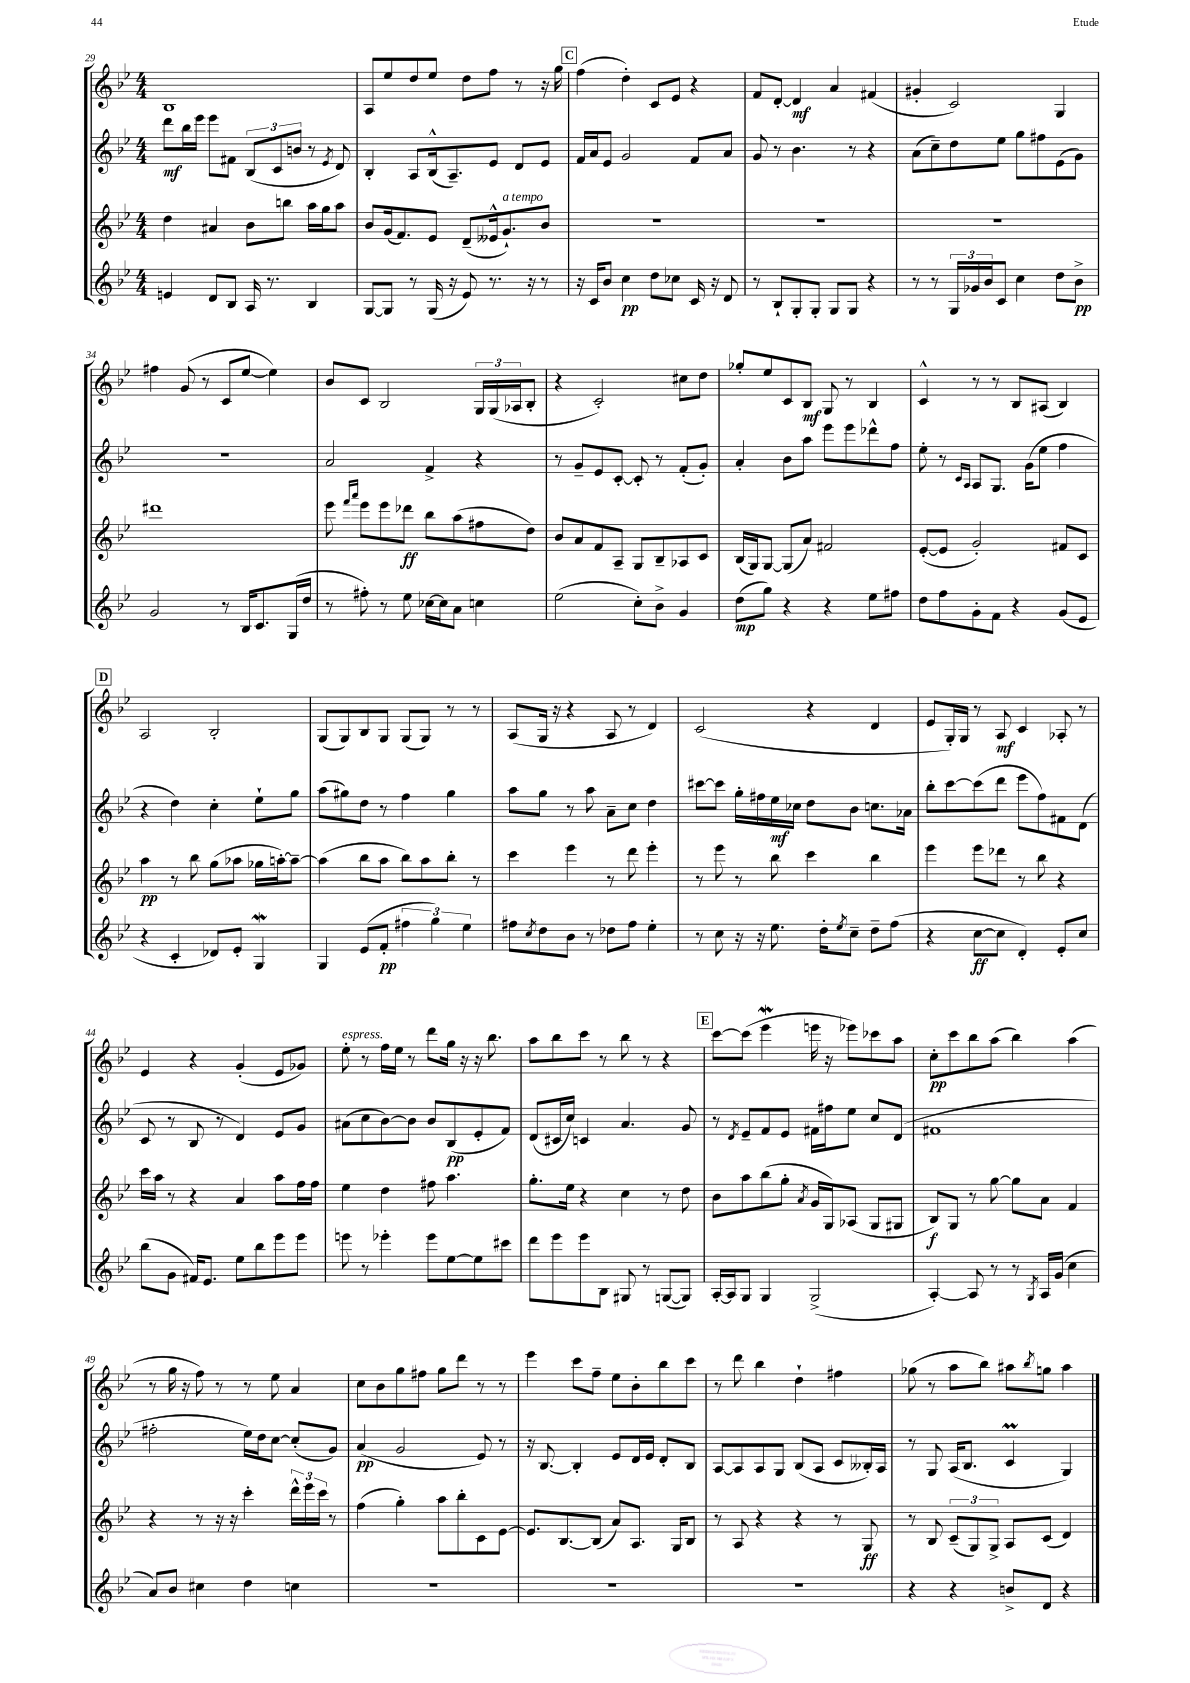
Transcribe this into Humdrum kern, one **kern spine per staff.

**kern	**kern	**kern	**kern
*staff4	*staff3	*staff2	*staff1
*clefG2	*clefG2	*clefG2	*clefG2
*k[b-e-]	*k[b-e-]	*k[b-e-]	*k[b-e-]
*M4/4	*M4/4	*M4/4	*M4/4
4e/	4dd\	8ddd\L	1B-
.	.	16bb-\L	.
.	.	16eee-\JJ	.
8d/L	4a#/	8eee-\L	.
8B-/J	.	8f#\J	.
16A/	8b-\L	(12B-/L	.
8.r	.	.	.
.	.	12c/	.
.	8bb\J	.	.
.	.	12b/J	.
4B-/	16aa\LL	8r	.
.	16gg\J	.	.
.	.	8qe-/	.
.	8aa\J	8d/)	.
=	=	=	=
[8G/L	8b-/L	4B-'/	8A/L
8G/]J	(16g/k	.	8ee-/
.	8.f/)	.	.
8r	.	8A/L	8dd/
(16G/	8e-/J	(16B-^^/k	8ee-/J
16r	.	8.A~/)	.
8e-/)	(8d~/L	.	8dd\L
8.r	16e--^^/k	8e-/J	8ff\J
.	8.g`/)	.	.
.	.	8d/L	8r
16r	.	.	.
8r	8b-/J	8e-/J	16r
.	.	.	16gg\
=	=	=	=
16r	1r	16f/LL	(4ff\
16c/LK	.	16a/J	.
8b-/J	.	8e-/J	.
4cc\	.	2g/	4dd'\)
8dd\L	.	.	8c/L
8cc-\J	.	.	8e-/J
16c/	.	8f/L	4r
16r	.	.	.
8d/	.	8a/J	.
=	=	=	=
8r	1r	8g/	8f/L
8B-`/L	.	8r	[8d'/J
8G'/	.	4.b-\	4d/]
8G'/J	.	.	.
8G/L	.	.	4a/
8G/J	.	8r	.
4r	.	4r	(4f#/
=	=	=	=
8r	1r	(8a\L	4g#'/
8r	.	8cc~\)	.
24G/LL	.	8dd\	2c/)
24g-/	.	.	.
24b-/J	.	.	.
8c/J	.	8ee-\J	.
4cc\	.	8gg\L	.
.	.	8ff#\	.
8dd\L	.	(8e-\	4G/
8b-^\J	.	8g\J)	.
=	=	=	=
2g/	1ddd#	1r	4ff#\
.	.	.	(8g/
.	.	.	8r
8r	.	.	8c/L
16B-/LK	.	.	[8ee-/J
8.c/	.	.	.
.	.	.	4ee-\])
(16G/L	.	.	.
16dd/JJ	.	.	.
=	=	=	=
8r	8eee-\	2a/	8b-/L
.	16qqfff/LL	.	.
.	16qqaaa/JJ	.	.
8ff#'\)	8eee-\L	.	8c/J
8r	8eee-\	.	2B-/
8ee-\	8ddd-\J	.	.
[16cc-\LL	8bb-\L	4f^/	.
16cc-\]J	.	.	.
8a\J	(8aa\	.	.
4cc\	8ff#\	4r	24G/LL
.	.	.	(24G/
.	.	.	24A-/J
.	8dd\J)	.	8B-'/J
=	=	=	=
(2ee-\	8b-/L	8r	4r
.	8a/	8g~/L	.
.	8f/	8e-/	2c'/)
.	8A~/J	[8c'/J	.
8cc'\L)	8G/L	8c'/]	.
8b-^\J	8B-~/	8r	.
4g/	8A-/	(8f'/L	8cc#\L
.	8c/J	8g'/J)	8dd\J
=	=	=	=
(8dd\L	(16B-/LL	4a'/	8gg-'/L
.	16G/J)	.	.
8gg\J)	[8G/J	.	8ee-/
4r	(8G/]L	8b-\L	8c/
.	8a/J)	8aa\J	8B-/J
4r	2f#/	8eee-\L	8G/
.	.	8eee-\	8r
8ee-\L	.	8ddd-^^\	4B-/
8ff#\J	.	8ff\J	.
=	=	=	=
8dd\L	([8e-'/L	8ee-'\	4c^^/
8ff\	8e-/]J	8r	.
.	.	16qqc/LL	.
.	.	16qqA/JJ	.
8g'\	2g'/)	8A/L	8r
8f\J	.	8.G/J	8r
4r	.	.	8B-/L
.	.	(16g\LK	.
.	.	8ee-\J	(8A#/J
(8g/L	8f#/L	4ff\	4B-/)
8e-/J	8c/J	.	.
=	=	=	=
4r	4aa\	4r	2A/
4c'/	8r	4dd\)	.
.	8bb-\	.	.
8d-/L)	(8gg\L	4cc'\	2B-'/
8e-'/J	8aa-\J	.	.
4G/	16gg-\LL	8ee-`\L	.
.	[16aa'\J)	.	.
.	8aa~\_J	8gg\J	.
=	=	=	=
4G/	(4aa\]	(8aa\L	(8G/L
.	.	8gg#\)	8G/)
(8e-/L	8bb-\L	8dd\J	8B-/
8f'/J	8aa\J	8r	8G/J
6ff#\	8bb-\L)	4ff\	(8G/L
.	8aa\	.	8G/J)
6gg\)	.	.	.
.	8bb-'\J	4gg#\	8r
6ee-\	.	.	.
.	8r	.	8r
=	=	=	=
8ff#\L	4ccc\	8aa\L	(8A/L
8qcc/	.	.	.
8dd\	.	8gg\J	16G/Jk
.	.	.	16r
8b-\J	4eee-\	8r	4r
8r	.	8aa\	.
8dd-\L	8r	8a~\L	8A/
8ff#\J	8ddd\	8cc\J	8r
4ee-'\	4eee-'\	4dd\	4d/)
=	=	=	=
8r	8r	[8ccc#\L	(2c/
8cc\	8eee-\	8ccc#\]J	.
16r	8r	16gg'\LL	.
16r	.	16ff#\	.
8.ee-\	8bb-\	16ee-\	.
.	.	16cc-\JJ	.
.	4ccc\	8dd\L	4r
16dd'\LK	.	.	.
8qee-/	.	.	.
8cc~\J	.	8b-\J	.
8dd~\L	4bb-\	8.cc\L	4d/
(8ff\J	.	.	.
.	.	16a-\Jk	.
=	=	=	=
4r	4eee-\	8bb-'\L	8e-/L
.	.	[8ccc\	16G'/L)
.	.	.	16G/JJ
[8cc\L	8eee-\L	(8ccc\]	8r
8cc\]J	8ddd-\J	8ddd\J	8A/
4d'/)	8r	8eee-\L	4c/
.	8bb-\	8ff\)	.
8e-'/L	4r	8f#\	8A-'/
8cc/J	.	(8d\J	8r
=	=	=	=
(8bb-\L	16ccc\LL	8c/	4e-/
.	16aa\JJ	.	.
8g\J	8r	8r	.
16f#/LK)	4r	8B-/	4r
8.e-/J	.	.	.
.	.	8r	.
8ee-\L	4a/	4d/)	(4g'/
8bb-\	.	.	.
8eee-\	8aa\L	8e-/L	8e-/L
8eee-\J	16ff\L	8g/J	8g-/J)
.	16ff\JJ	.	.
=	=	=	=
8eee\	4ee-\	(8a#\L	8ee-'\
8r	.	8cc\	8r
4eee-'\	4dd\	[8b-\)	16ff\LL
.	.	.	16ee-\JJ
.	.	8b-\]J	8r
8eee-\L	8ff#\	8b-/L	8ddd\L
[8ee-\	4.aa\	(8B-/	16gg\Jk
.	.	.	16r
8ee-\]	.	8e-'/	16r
.	.	.	8.bb-\
8ccc#\J	.	8f/J)	.
=	=	=	=
8ddd\L	8.gg'\L	(8d/L	8aa\L
8eee-\	.	16c#/L	8bb-\
.	16ee-\Jk	16cc/JJ)	.
8eee-\	4r	4c/	8ccc\J
8B-\J	.	.	8r
8G#/	4cc\	4.a/	8bb-\
8r	.	.	8r
([8G/L	8r	.	4r
8G/]J)	8dd\	8g/	.
=	=	=	=
[16A'/LL	8b-\L	8r	[8ccc\L
16A/]J	.	.	.
.	.	8qd/	.
8G/J	8aa\	8e-~/L	(8ccc\]J
4G/	(8bb-\	8f/	4eee-\
.	8gg'\J	8e-/J	.
.	8qa/	.	.
(2G^/	16g/LL	16f#\LL	16eee\
.	16G/J)	16ff#\J	16r
.	(8A-/J	8ee-\J	8eee-\L)
.	8G/L	8cc/L	8ccc-\
.	8G#/J	(8d/J	8aa\J
=	=	=	=
[4A'/)	8B-/L)	1f#	8cc'\L
.	8G/J	.	8ccc\
8A/]	8r	.	8bb-\
8r	[8gg\	.	(8aa\J
8r	8gg\]L	.	4bb-\)
8qG/	.	.	.
16A/LL	8a\J	.	.
(16g/JJ	.	.	.
4cc\	4f/	.	(4aa\
=	=	=	=
8a/L)	4r	2ff#'\	8r
8b-/J	.	.	16gg\
.	.	.	16r
4cc#\	8r	.	8ff\)
.	16r	.	8r
.	16r	.	.
4dd\	4ccc'\	16ee-\LL)	8r
.	.	16dd\J	.
.	.	[8cc\J	8ee-\
4cc\	24ddd^^\LL	(8cc'/]L	4a/
.	24eee-\	.	.
.	24ccc\JJ	.	.
.	8r	8g/J)	.
=	=	=	=
1r	(4ff\	(4a/	8cc\L
.	.	.	8b-\
.	4gg'\)	2g/	8gg\
.	.	.	8ff#\J
.	8aa\L	.	8gg\L
.	8bb-'\	.	8ddd\J
.	8c\	8e-/)	8r
.	[8e-\J	8r	8r
=	=	=	=
1r	8.e-/]L	16r	4eee-\
.	.	[8.B-/	.
.	[8.B-/	.	.
.	.	4B-'/]	8ccc\L
.	(8B-/]J	.	8ff~\J
.	8a/L)	8e-/L	8ee-\L
.	8.A/J	16d/L	8b-'\
.	.	16e-/JJ	.
.	.	8d'/L	8bb-\
.	16G/LK	.	.
.	8B-/J	8B-/J	8ccc\J
=	=	=	=
1r	8r	[8A/L	8r
.	8A/	8A/]	8ddd\
.	4r	8A/	4bb-\
.	.	8G/J	.
.	4r	(8B-/L	4dd`\
.	.	8A/J	.
.	8r	8c/L	4ff#\
.	8G/	16B--'/L)	.
.	.	16A/JJ	.
=	=	=	=
4r	8r	8r	(8gg-\
.	8B-/	8G/	8r
4r	(12c~/L	(16A/LK	8aa\L
.	.	8.B-/J	.
.	12G/)	.	.
.	.	.	8bb-\J)
.	12G^/J	.	.
8b^/L	8A/L	4c/	8aa#\L
.	.	.	8qbb-/
8d/J	(8c/J	.	8gg\J
4r	4d/)	4G/)	4aa#\
==	==	==	==
*-	*-	*-	*-
